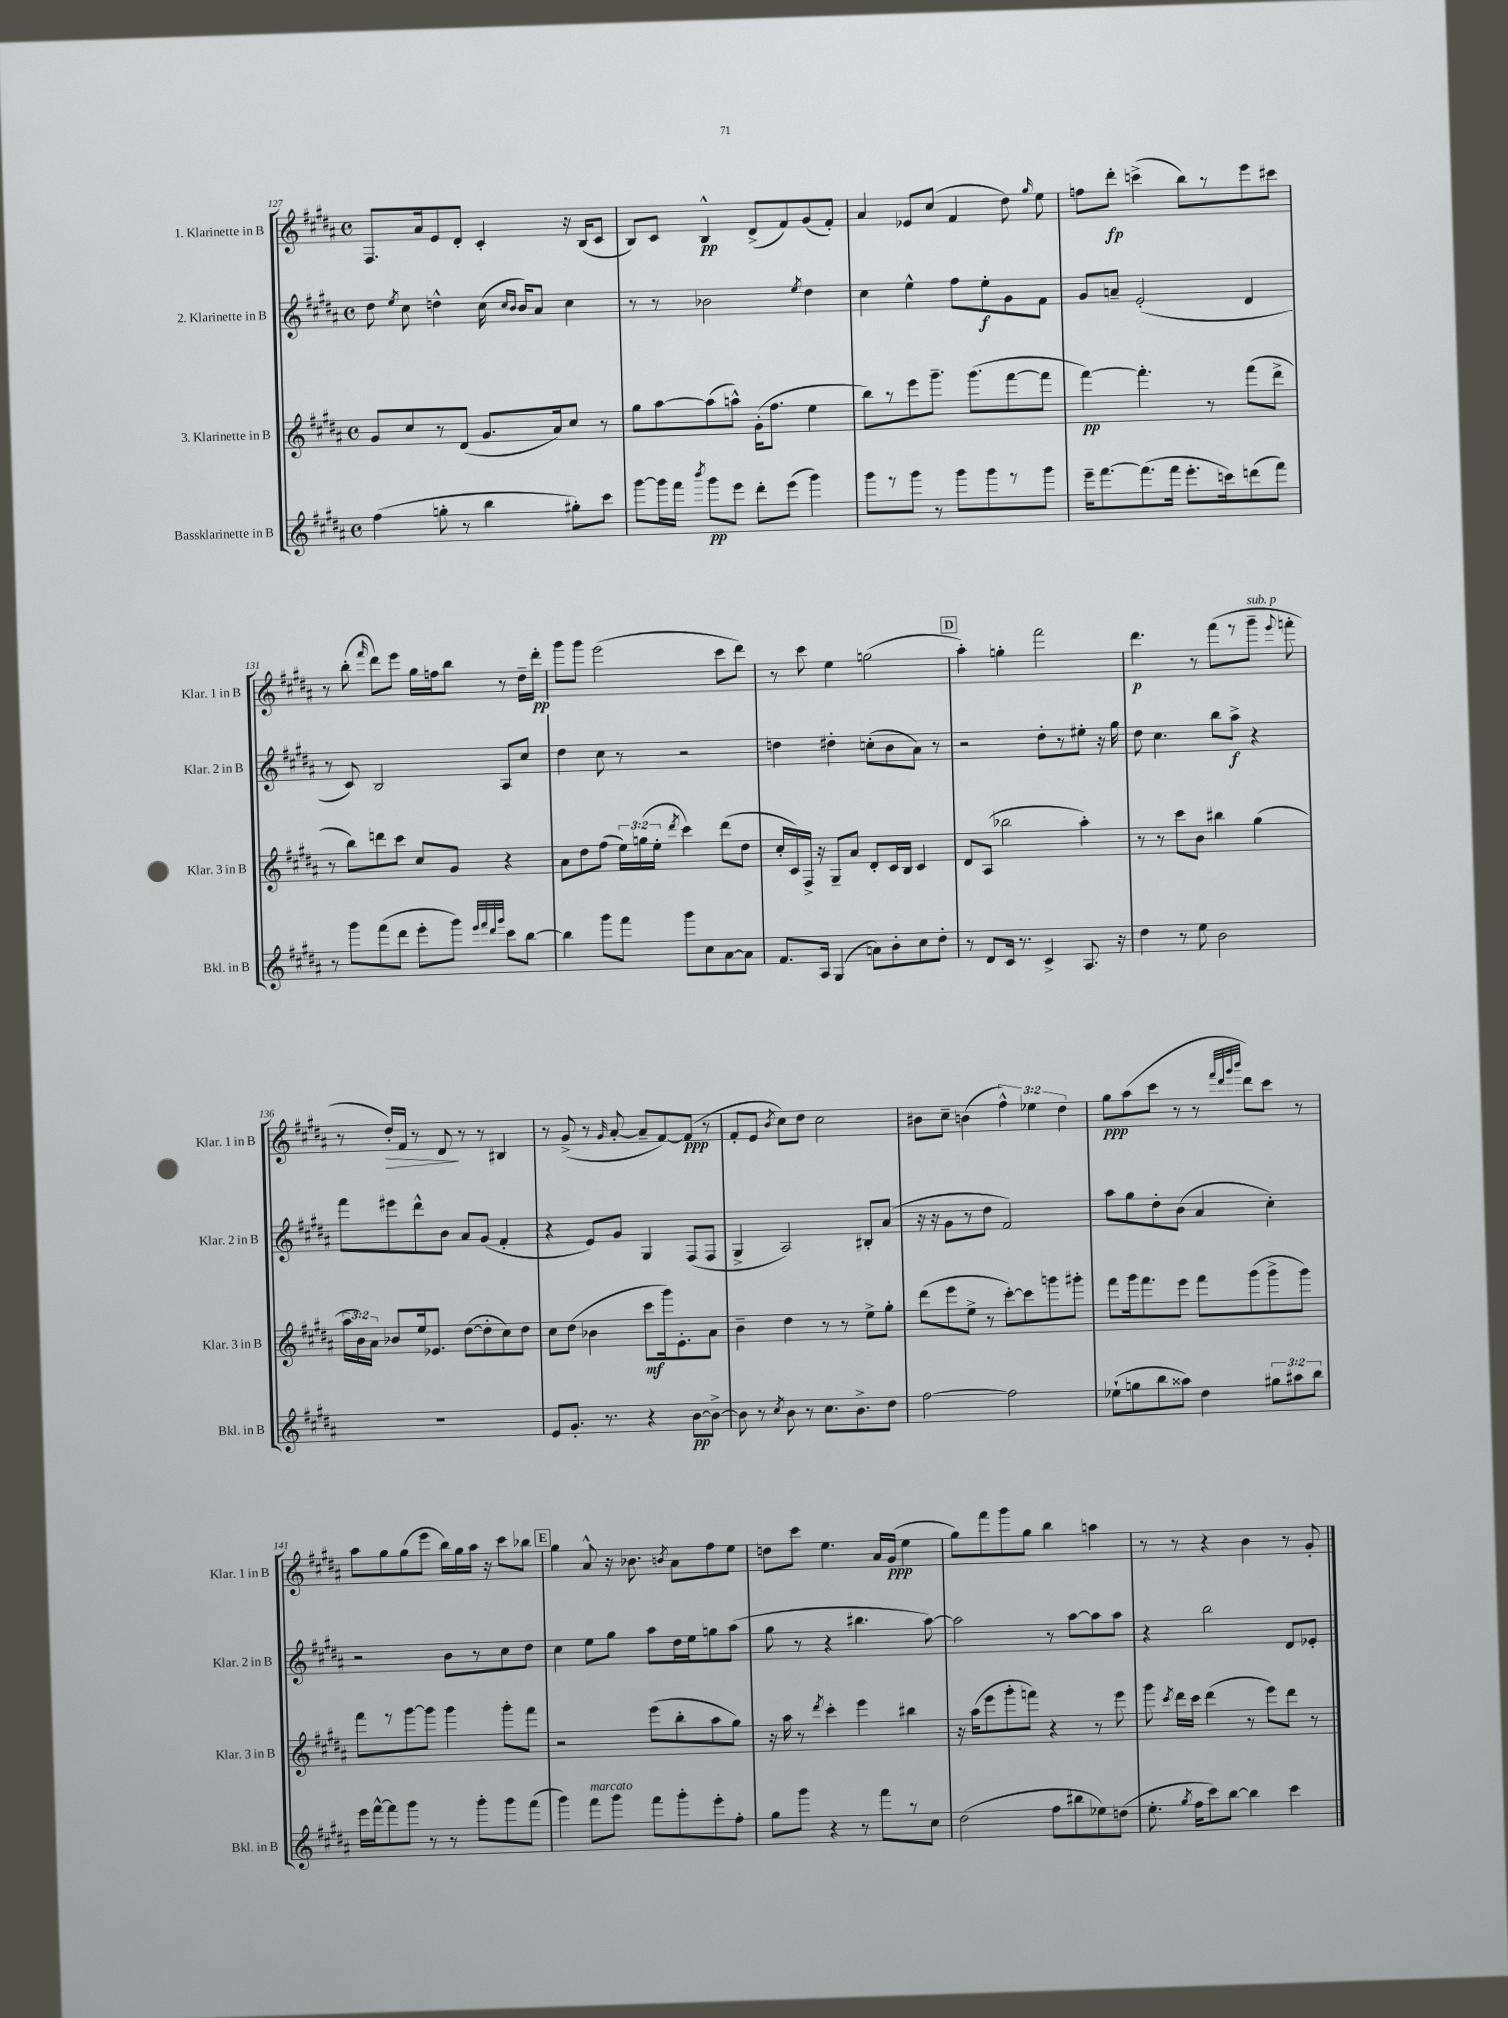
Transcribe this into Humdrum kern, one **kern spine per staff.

**kern	**dynam	**kern	**dynam	**kern	**dynam	**kern	**dynam
*part4	*part4	*part3	*part3	*part2	*part2	*part1	*part1
*staff4	*staff4	*staff3	*staff3	*staff2	*staff2	*staff1	*staff1
*I"Bassklarinette in B	*	*I"3. Klarinette in B	*	*I"2. Klarinette in B	*	*I"1. Klarinette in B	*
*I'Bkl. in B	*	*I'Klar. 3 in B	*	*I'Klar. 2 in B	*	*I'Klar. 1 in B	*
*clefG2	*	*clefG2	*	*clefG2	*	*clefG2	*
*k[f#c#g#d#a#]	*	*k[f#c#g#d#a#]	*	*k[f#c#g#d#a#]	*	*k[f#c#g#d#a#]	*
*M4/4	*	*M4/4	*	*M4/4	*	*M4/4	*
*met(c)	*	*met(c)	*	*met(c)	*	*met(c)	*
=127	=127	=127	=127	=127	=127	=127	=127
(4ff#\	.	8g#/L	.	8dd#\	.	8.F#/L	.
.	.	.	.	8qee/	.	.	.
.	.	8cc#/	.	8cc#\	.	.	.
.	.	.	.	.	.	16a#/k	.
8ggn'\	.	8r	.	4ddn^^\	.	8e/	.
8r	.	(8d#/J	.	.	.	8d#'/J	.
4bb\	.	8.g#/L	.	(16cc#\	.	4c#'/	.
.	.	.	.	16qqcc#/LL	.	.	.
.	.	.	.	16qqb/JJ	.	.	.
.	.	.	.	16b/KL)	.	.	.
.	.	.	.	8a#/J	.	.	.
.	.	16a#/k)	.	.	.	.	.
8gg#X'\L)	.	8cc#/J	.	4cc#\	.	16r	.
.	.	.	.	.	.	(16B/KL	.
8ccc#\J	.	8r	.	.	.	8c#/J	.
=128	=128	=128	=128	=128	=128	=128	=128
[8ggg#\L	.	8gg#\L	.	8r	.	8B/L)	.
16ggg#\L]	.	[8aa#\	.	8r	.	8c#/J	.
16fff#\JJ	.	.	.	.	.	.	.
8qbbb/	.	.	.	.	.	.	.
8ggg#\L	pp	(8aa#\]	.	2b-X\	.	4B^^/	pp
8eee\J	.	8aan^^\J)	.	.	.	.	.
8ddd#'\L	.	(16g#'\KL	.	.	.	(8d#^/L	.
.	.	8.ff#\J	.	.	.	.	.
(8eee\J	.	.	.	.	.	8f#/)	.
.	.	.	.	8qee/	.	.	.
4ggg#\)	.	4ee\	.	4dd#\	.	(8g#/	.
.	.	.	.	.	.	8f#'/J)	.
=129	=129	=129	=129	=129	=129	=129	=129
8ggg#\L	.	8bb\L)	.	4cc#\	.	4a#/	.
8r	.	8r	.	.	.	.	.
8ggg#\J	.	8eee\	.	4ee^^\	.	8e-X/L	.
8r	.	8.ggg#~\J	.	.	.	(8cc#/J	.
8ggg#\L	.	.	.	8ff#\L	.	4f#/	.
.	.	(8.ggg#\L	.	.	.	.	.
8ggg#\	.	.	.	8ee'\	f	.	.
8r	.	[8fff#\	.	8g#\	.	8dd#\)	.
.	.	.	.	.	.	16qqgg#/	.
8ggg#\J	.	8fff#\J]	.	8f#\J	.	8ee\	.
=130	=130	=130	=130	=130	=130	=130	=130
16eee~\KL	.	[4fff#\)	pp	8g#/L	.	8ffn\L	.
[8.fff#\	.	.	.	.	.	.	.
.	.	.	.	8an~/J	.	8ddd#'\J	fp
(8.fff#\]	.	4.fff#'\]	.	(2e'/	.	(4cccn^\	.
16fff#\Jk	.	.	.	.	.	.	.
8.eee'\L	.	.	.	.	.	8bb\L)	.
.	.	8r	.	.	.	8r	.
16cccn\k)	.	.	.	.	.	.	.
(8dddn\	.	(8fff#\L	.	4d#/	.	8eee\	.
8fff#\J)	.	8ddd#^\J	.	.	.	8ccc#X\J	.
!!LO:LB:g=z
=131	=131	=131	=131	=131	=131	=131	=131
8r	.	8r	.	8r	.	8r	.
8ggg#\L	.	8bb\L)	.	8c#/)	.	(8bb'\	.
.	.	.	.	.	.	16qqfff#/	.
(8fff#\	.	8dddn\	.	2B/	.	8ddd#\L)	.
8ddd#\J	.	8ccc#\J	.	.	.	8eee\J	.
8eee'\L	.	8cc#/L	.	.	.	16gg#\LL	.
.	.	.	.	.	.	16ffn\J	.
8ggg#\J)	.	8g#/J	.	.	.	8bb\J	.
32qqeee/LLL	.	.	.	.	.	.	.
32qqfff#/	.	.	.	.	.	.	.
32qqddd#/	.	.	.	.	.	.	.
32qqggg#/JJJ	.	.	.	.	.	.	.
8ccc#\L	.	4r	.	8A#/L	.	8r	.
[8bb\J	.	.	.	8cc#/J	.	16dd#~\LL	.
.	.	.	.	.	.	16ddd#'\JJ	pp
=132	=132	=132	=132	=132	=132	=132	=132
4bb\]	.	8a#\L	.	4dd#\	.	8ggg#\L	.
.	.	8dd#\	.	.	.	8ggg#\J	.
8ggg#\L	.	(8ff#\J	.	8cc#\	.	(2eee\	.
8fff#\J	.	24ee\LL)	.	8r	.	.	.
.	.	(24ggn\	.	.	.	.	.
.	.	24ee'\JJ	.	.	.	.	.
.	.	8qddd#/	.	.	.	.	.
8ggg#\L	.	4ccc#\)	.	2r	.	.	.
8cc#\	.	.	.	.	.	.	.
[8a#\	.	(8ddd#\L	.	.	.	8ccc#\L	.
8a#\J]	.	8dd#\J	.	.	.	8ddd#\J)	.
=133	=133	=133	=133	=133	=133	=133	=133
8.f#/L	.	16cc#'/LL	.	4ddn\	.	8r	.
.	.	16c#/)	.	.	.	.	.
.	.	16F#^/JJ	.	.	.	8ccc#\	.
16A#/Jk	.	16r	.	.	.	.	.
(4G#/	.	8G#~/L	.	4dd#X'\	.	4ee\	.
.	.	8a#/J	.	.	.	.	.
8an\L)	.	8d#'/L	.	(8ccn'\L	.	(2ggn\	.
8b'\	.	16c#/L	.	8b\	.	.	.
.	.	16B/JJ	.	.	.	.	.
8cc#\	.	4c#/	.	8a#\J)	.	.	.
8dd#'\J	.	.	.	8r	.	.	.
!!LO:REH:place=s1:t=D
=134	=134	=134	=134	=134	=134	=134	=134
8r	.	8d#/L	.	2r	.	4aa#'\)	.
8d#/L	.	(8A#/J	.	.	.	.	.
16c#/Jk	.	2bb-X\	.	.	.	4ggn'\	.
8.r	.	.	.	.	.	.	.
4c#^/	.	.	.	8dd#'\L	.	2fff#\	.
.	.	.	.	8r	.	.	.
8.A#/	.	4aa#'\)	.	8ee#X'\J	.	.	.
.	.	.	.	16r	.	.	.
16r	.	.	.	16gg#\	.	.	.
=135	=135	=135	=135	=135	=135	=135	=135
4dd#\	.	8r	.	8dd#\	.	4.ddd#\	p
.	.	8r	.	4.cc#\	.	.	.
8r	.	8ccc#\L	.	.	.	.	.
8ee\	.	8b\J	.	.	.	8r	.
2b\	.	4bb#X\	.	8bb\L	.	(8fff#\L	.
.	.	.	.	8aa#^\J	f	8r	.
!	!	!	!	!	!	!LO:TX:a:i:t=sub. p	!
.	.	(4gg#\	.	4r	.	8ggg#~\J	.
.	.	.	.	.	.	8qqeee/	.
.	.	.	.	.	.	8fffn'\	.
!!LO:LB:g=z
=136	=136	=136	=136	=136	=136	=136	=136
1r	.	24aa#\LL	.	8fff#\L	.	8r	.
.	.	24b\)	.	.	.	.	.
.	.	24a#\JJ	.	.	.	.	.
!	!	!	!	!	!	!	!LO:HP:b
.	.	8b-X/L	.	8eee#X\	.	16dd#'/LL)	>
.	.	.	.	.	.	16f#/JJ	.
.	.	16ee/k	.	8ddd#^^\	.	8r	.
.	.	8.e-X/J	.	.	.	.	.
.	.	.	.	8b\J	.	8d#/	.
.	.	([8dd#\L	.	8a#/L	.	8r	]
.	.	8dd#'\]	.	(8g#/J	.	8r	.
.	.	8cc#\)	.	4f#'/	.	4B#X/	.
.	.	8dd#\J	.	.	.	.	.
=137	=137	=137	=137	=137	=137	=137	=137
8e/L	.	8cc#\L	.	4r	.	8r	.
8.g#'/J	.	(8dd#\J	.	.	.	(8g#^/	.
.	.	4b-X\	.	8e/L)	.	8r	.
8.r	.	.	.	.	.	.	.
.	.	.	.	.	.	16qqg#/	.
.	.	.	.	8g#/J	.	[8a#'/	.
4r	.	8ccc#\L	mf	4G#/	.	8a#~/L]	.
.	.	16ggg#\k)	.	.	.	[8f#/)	.
.	.	8.e'\	.	.	.	.	.
[8b\L	pp	.	.	(8F#/L	.	(8f#/J]	ppp
8b^\J_	.	8a#\J	.	8F#/J	.	8r	.
=138	=138	=138	=138	=138	=138	=138	=138
8b\]	.	4b~\	.	4G#^/	.	8f#'/L	.
8r	.	.	.	.	.	8e/J	.
8qcc#/	.	.	.	.	.	8qb/	.
8b\	.	4dd#\	.	2A#/)	.	8cc#\L)	.
8r	.	.	.	.	.	8dd#\J	.
8.cc#\L	.	8r	.	.	.	2cc#\	.
.	.	8r	.	.	.	.	.
8.b^\	.	.	.	.	.	.	.
.	.	8ee^\L	.	8B#X'/L	.	.	.
8dd#\J	.	8gg#'\J	.	(8a#/J	.	.	.
=139	=139	=139	=139	=139	=139	=139	=139
[2ff#\	.	(8ddd#\L	.	16r	.	8b#X\L	.
.	.	.	.	16r	.	.	.
.	.	8eee\	.	8g#\L	.	8cc#~\J	.
.	.	8ee^\J	.	8r	.	(4bn\	.
.	.	8r	.	8dd#\J	.	.	.
2ff#\]	.	[8ccc#'\L)	.	2f#/)	.	6ff#^^\)	.
.	.	8ccc#\]	.	.	.	.	.
.	.	.	.	.	.	6ee-X\	.
.	.	8gggn\	.	.	.	.	.
.	.	.	.	.	.	6dd#\	.
.	.	8ggg#X'\J	.	.	.	.	.
=140	=140	=140	=140	=140	=140	=140	=140
(8ee-X`\L	.	8fff#\L	.	8aa#\L	.	8gg#\L	ppp
8ggn\	.	16ggg#\k	.	8gg#\	.	(8aa#\	.
.	.	8.fff#\	.	.	.	.	.
8bb\	.	.	.	8dd#'\	.	8ccc#\J	.
8aa##X\J)	.	8eee\J	.	(8b\J	.	8r	.
4dd#\	.	8fff#\L	.	4a#/	.	8r	.
.	.	.	.	.	.	32qqfff#/LLL	.
.	.	.	.	.	.	32qqddd#/	.
.	.	.	.	.	.	32qqggg#/	.
.	.	.	.	.	.	32qqbbb/JJJ	.
.	.	(8ggg#\	.	.	.	8ddd#\L)	.
12gg#X\L	.	8ggg#^\	.	4cc#'\)	.	8ccc#\J	.
12aa#X\	.	.	.	.	.	.	.
.	.	8ggg#\J)	.	.	.	8r	.
12bb\J	.	.	.	.	.	.	.
!!LO:LB:g=z
=141	=141	=141	=141	=141	=141	=141	=141
16eee\LL	.	8fff#\L	.	2r	.	8aa#\L	.
[16fff#^^\J	.	.	.	.	.	.	.
8fff#\]	.	8r	.	.	.	8gg#\	.
8ggg#\J	.	[8ggg#\	.	.	.	(8gg#\	.
8r	.	8ggg#\J]	.	.	.	8eee\J	.
8r	.	4ggg#\	.	8b\L	.	16bb\LL)	.
.	.	.	.	.	.	16gg#\	.
8ggg#'\L	.	.	.	8r	.	16aa#\JJ	.
.	.	.	.	.	.	16r	.
8ggg#\	.	8ggg#'\L	.	8cc#\	.	8ccc#\L	.
(8fff#\J	.	8fff#\J	.	8dd#\J	.	8bb-X\J	.
!!LO:REH:place=s1:t=E
=142	=142	=142	=142	=142	=142	=142	=142
4ggg#\)	.	2r	.	4cc#\	.	4gg#\	.
!LO:TX:a:i:t=marcato	!	!	!	!	!	!	!
8fff#\L	.	.	.	8ee\L	.	8a#^^/	.
8ggg#\J	.	.	.	8gg#\J	.	16r	.
.	.	.	.	.	.	8.b-X\	.
8fff#\L	.	(8eee\L	.	8aa#\L	.	.	.
.	.	.	.	.	.	8qbn/	.
8ggg#'\	.	8bb'\	.	16dd#\L	.	8a#\L	.
.	.	.	.	16ee\J	.	.	.
8eee'\	.	8aa#\	.	8ggn\	.	8ff#\	.
8ff#'\J	.	8gg#\J)	.	(8aa#\J	.	8ee\J	.
=143	=143	=143	=143	=143	=143	=143	=143
8gg#\L	.	16r	.	8gg#\	.	8ddn\L	.
.	.	16aa#\	.	.	.	.	.
8ggg#\J	.	8r	.	8r	.	8ccc#\J	.
.	.	8qddd#/	.	.	.	.	.
4r	.	4ccc#'\	.	4r	.	4.ee\	.
8r	.	4eee\	.	4.bb#X\	.	.	.
8fff#\L	.	.	.	.	.	16a#/LL	.
.	.	.	.	.	.	(16g#/JJ	ppp
8r	.	4bb#X\	.	.	.	4ee\	.
8cc#\J	.	.	.	[8aa#\)	.	.	.
=144	=144	=144	=144	=144	=144	=144	=144
(2dd#\	.	16r	.	2aa#\]	.	8gg#\L)	.
.	.	(16aa#\KL	.	.	.	.	.
.	.	8eee\	.	.	.	8fff#\	.
.	.	8ggg#'\	.	.	.	8ggg#\	.
.	.	8fffn\J)	.	.	.	8gg#\J	.
8ff#\L	.	4r	.	8r	.	4bb\	.
8bb#X\	.	.	.	[8aa#\L	.	.	.
8ee-X\)	.	8r	.	8aa#\]	.	4aan\	.
(8ddn\J	.	8eee\	.	8aa#\J	.	.	.
=145	=145	=145	=145	=145	=145	=145	=145
8.ee'\	.	8ggg#\	.	4r	.	8r	.
.	.	8qccc#/	.	.	.	.	.
.	.	16ddd#\LL	.	.	.	8r	.
8qgg#/	.	.	.	.	.	.	.
16ff#\KL	.	16ccc#\JJ	.	.	.	.	.
8ccc#\)	.	(4ddd#\	.	2bb\	.	4r	.
[8bb\J	.	.	.	.	.	.	.
4bb\]	.	8r	.	.	.	4b\	.
.	.	8eee\L)	.	.	.	.	.
4ccc#\	.	8ddd#\J	.	8d#/L	.	8r	.
.	.	8r	.	8e-X'/J	.	8g#'/	.
==	==	==	==	==	==	==	==
*-	*-	*-	*-	*-	*-	*-	*-
